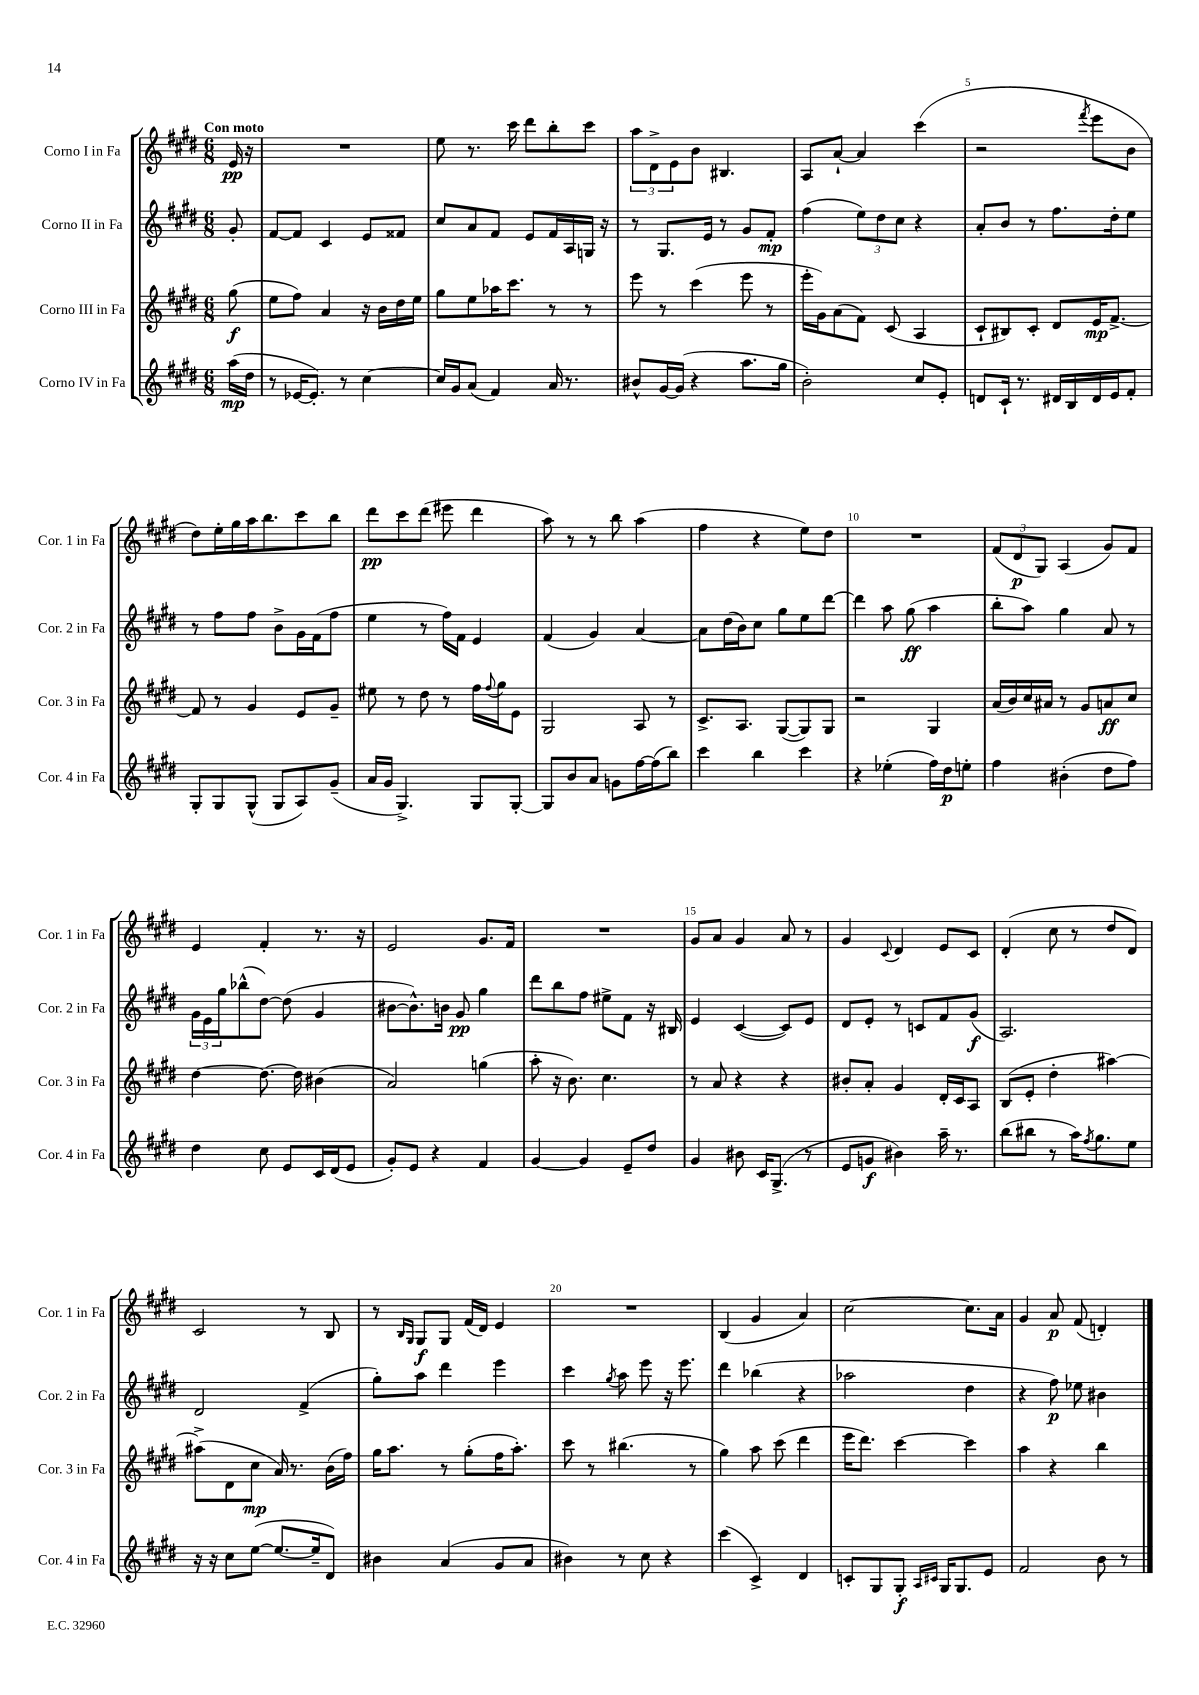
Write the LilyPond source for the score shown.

<<
\new StaffGroup <<
\new Staff = "s0" \with { instrumentName = "Corno I in Fa" shortInstrumentName = "Cor. 1 in Fa" } {
    \clef treble \key e \major \numericTimeSignature \time 6/8 \partial 8 \tempo "Con moto"
    e'16\pp r16 |
    R2. |
    e''8 r8. cis'''16 dis'''8 b''8-. cis'''8 |
    \tuplet 3/2 { a''8 dis'8-> e'8 } b'8 bis4. |
    a8 a'8~-! a'4 cis'''4( |
    r2 \acciaccatura { fis'''8 } e'''8 b'8 |
    dis''8) e''16-. gis''16 a''16 b''8. cis'''8 b''8 |
    dis'''8\pp cis'''8 dis'''8( eis'''8 dis'''4 |
    a''8) r8 r8 b''8 a''4( |
    fis''4 r4 e''8) dis''8 |
    R2. |
    \tuplet 3/2 { fis'8( dis'8\p gis8) } a4( gis'8) fis'8 |
    e'4 fis'4-. r8. r16 |
    e'2 gis'8. fis'16 |
    R2. |
    gis'8 a'8 gis'4 a'8 r8 |
    gis'4 \appoggiatura { cis'8 } dis'4 e'8 cis'8 |
    dis'4-.( cis''8 r8 dis''8 dis'8) |
    cis'2 r8 b8 |
    r8 \grace { b16 gis16 } gis8\f gis8 fis'16( dis'16) e'4 |
    R2. |
    b4( gis'4 a'4) |
    cis''2~ cis''8. a'16 |
    gis'4 a'8\p fis'8( d'4-.) \bar "|." |
}
\new Staff = "s1" \with { instrumentName = "Corno II in Fa" shortInstrumentName = "Cor. 2 in Fa" } {
    \clef treble \key e \major \numericTimeSignature \time 6/8 \partial 8
    gis'8-. |
    fis'8~ fis'8 cis'4 e'8 fisis'8 |
    cis''8 a'8 fis'8 e'8 fis'16 a16 g16 r16 |
    r8 gis8. e'16 r8 gis'8 fis'8-.\mp |
    fis''4( \tuplet 3/2 { e''8) dis''8 cis''8 } r4 |
    a'8-. b'8 r8 fis''8. dis''16-. e''8 |
    r8 fis''8 fis''8 b'8-> gis'16 fis'16( fis''8 |
    e''4 r8 fis''16) fis'16 e'4 |
    fis'4( gis'4) a'4~ |
    a'8 dis''16( b'16) cis''8 gis''8 e''8 dis'''8~ |
    dis'''4 a''8 gis''8\ff( a''4 |
    b''8-. a''8) gis''4 a'8 r8 |
    \tuplet 3/2 { gis'16 e'16 gis''16 } bes''8-^( dis''8~) dis''8( gis'4 |
    bis'8~ bis'8.-^) b'16 gis'8\pp gis''4 |
    dis'''8 b''8 fis''8 eis''8-> fis'8 r16 bis16 |
    e'4 cis'4~( cis'8) e'8 |
    dis'8 e'8-. r8 c'8 fis'8 gis'8\f( |
    a2.) |
    dis'2 fis'4->( |
    gis''8-.) a''8 dis'''4 e'''4 |
    cis'''4 \acciaccatura { gis''8 } a''8 e'''8 r16 e'''8. |
    dis'''4 bes''4( r4 |
    aes''2 dis''4 |
    r4 fis''8\p) ees''8 bis'4 \bar "|." |
}
\new Staff = "s2" \with { instrumentName = "Corno III in Fa" shortInstrumentName = "Cor. 3 in Fa" } {
    \clef treble \key e \major \numericTimeSignature \time 6/8 \partial 8
    gis''8\f( |
    e''8 fis''8) a'4 r16 b'16 dis''16 e''16 |
    gis''8 e''8 aes''16 cis'''8. r8 r8 |
    e'''8 r8 cis'''4( e'''8 r8 |
    e'''16-. gis'16) a'8( fis'8) cis'8( a4 |
    cis'8-! bis8) cis'8-. dis'8 e'16\mp fis'8.~-> |
    fis'8 r8 gis'4 e'8 gis'8-- |
    eis''8 r8 dis''8 r8 fis''16 \appoggiatura { fis''8 } gis''16 e'8 |
    gis2 a8 r8 |
    cis'8.-> a8. gis8~( gis8) gis8 |
    r2 gis4 |
    a'16( b'16) cis''16 ais'16 r8 gis'8 a'8\ff cis''8 |
    dis''4~ dis''8.~ dis''16 bis'4( |
    a'2) g''4( |
    a''8-. r16 b'8.) cis''4. |
    r8 a'8 r4 r4 |
    bis'8-. a'8-. gis'4 dis'16-. cis'16 a8 |
    b8( e'8-. dis''4-. ais''4~) |
    ais''8->( dis'8 cis''8\mp a'16) r8. b'16( fis''16) |
    gis''16 a''8. r8 gis''8-.( fis''16 a''8.-.) |
    cis'''8 r8 bis''4.( r8 |
    gis''4) a''8 cis'''8( dis'''4 |
    e'''16 dis'''8.) cis'''4~ cis'''4 |
    a''4 r4 b''4 \bar "|." |
}
\new Staff = "s3" \with { instrumentName = "Corno IV in Fa" shortInstrumentName = "Cor. 4 in Fa" } {
    \clef treble \key e \major \numericTimeSignature \time 6/8 \partial 8
    a''16\mp( dis''16 |
    r8 ees'16~ ees'8.-.) r8 cis''4~ |
    cis''16 gis'16 a'8( fis'4) a'16 r8. |
    bis'8-^ gis'16~ gis'16( r4 a''8. gis''16 |
    b'2-.) cis''8 e'8-. |
    d'8 cis'16-! r8. dis'16 b16 dis'16 e'16 fis'8-. |
    gis8-. gis8 gis8-^( gis8 a8) gis'8--( |
    a'16 gis'16 gis4.->) gis8 gis8~-. |
    gis8 b'8 a'8 g'8 fis''16~ fis''16( b''8) |
    cis'''4 b''4 cis'''4 |
    r4 ees''4-.( fis''16) dis''16\p e''8-. |
    fis''4 bis'4-.( dis''8 fis''8) |
    dis''4 cis''8 e'8 cis'16 dis'16( e'8 |
    gis'8-.) e'8 r4 fis'4 |
    gis'4~ gis'4 e'8-- dis''8 |
    gis'4 bis'8 cis'16 gis8.->( r8 |
    e'8 g'8\f bis'4) a''16-- r8. |
    b''8( bis''8 r8 a''16) \acciaccatura { fis''8 } gis''8. e''8 |
    r16 r16 cis''8 e''8~( e''8.~ e''16-- dis'8) |
    bis'4 a'4( gis'8 a'8 |
    bis'4) r8 cis''8 r4 |
    cis'''4( cis'4->) dis'4 |
    c'8-. gis8 gis8-.\f \grace { a16 cis'16 } gis16 gis8. e'8 |
    fis'2 b'8 r8 \bar "|." |
}
>>
>>
\layout { \context { \Score \override BarNumber.break-visibility = ##(#f #t #t) barNumberVisibility = #(every-nth-bar-number-visible 5) } }
